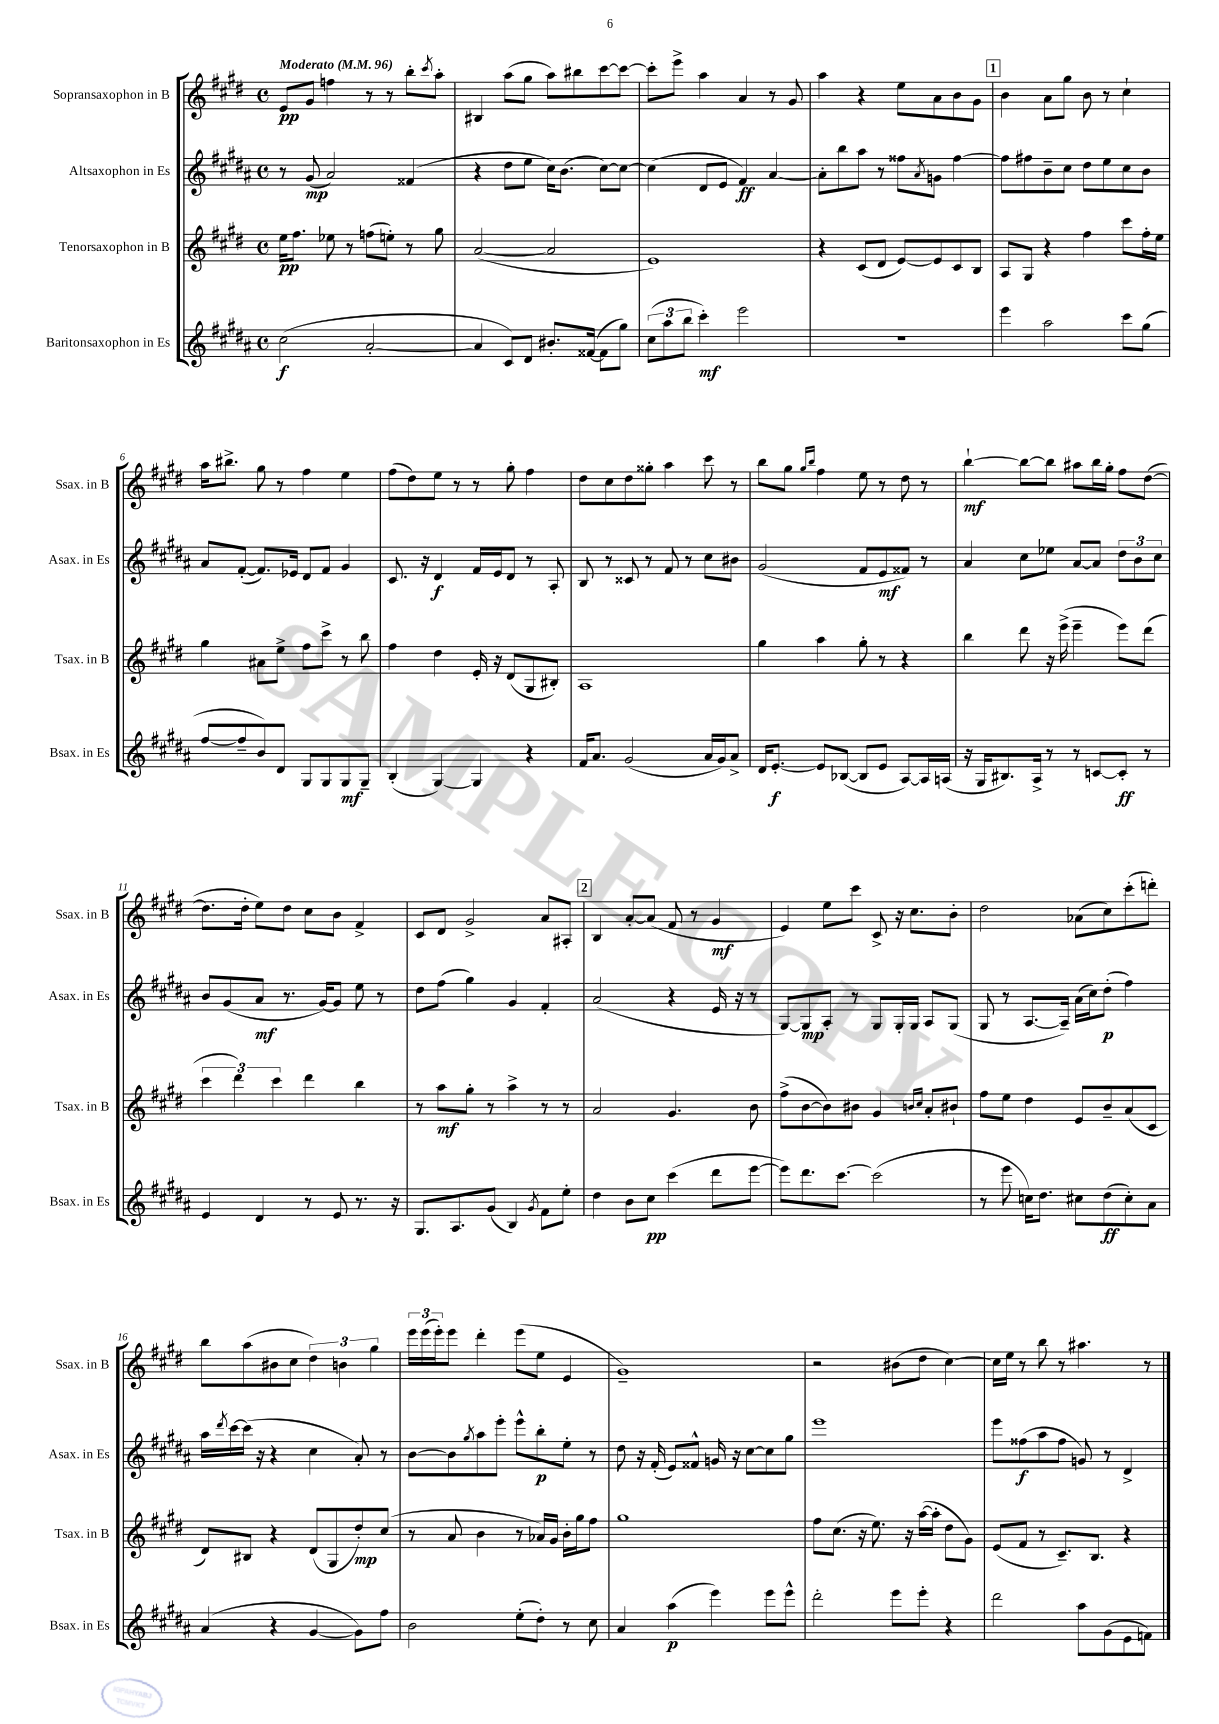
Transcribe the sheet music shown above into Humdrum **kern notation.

**kern	**kern	**kern	**kern
*staff4	*staff3	*staff2	*staff1
*clefG2	*clefG2	*clefG2	*clefG2
*k[f#c#g#d#a#]	*k[f#c#g#d#]	*k[f#c#g#d#a#]	*k[f#c#g#d#]
*M4/4	*M4/4	*M4/4	*M4/4
*met(c)	*met(c)	*met(c)	*met(c)
*MM96	*MM96	*MM96	*MM96
(2cc#	16ee	8r	8e
.	8.ff#	.	.
.	.	(8g#	8g#
.	8ee-	2a#)	4ff
.	8r	.	.
[2a#'	(8ff	.	8r
.	8ee')	.	8r
.	8r	(4f##	8bb'
.	.	.	8qccc#
.	8gg#	.	8aa'
=	=	=	=
4a#]	([2a	4r	4B#
8c#)	.	8dd#	(8aa
8d#	.	8ee	8gg#
8.b#'	2a]	16cc#)	8aa)
.	.	(8.b	.
.	.	.	8bb#
([16f##	.	.	.
8f##]	.	[8cc#)	[8ccc#
8gg#)	.	8cc#_	8ccc#_
=	=	=	=
(12cc#	1e)	(4cc#]	8ccc#']
12aa#	.	.	.
.	.	.	8eee^
12bb	.	.	.
4ccc#')	.	8d#	4aa
.	.	8e	.
2eee	.	4f#)	4a
.	.	[4a#	8r
.	.	.	8g#
=	=	=	=
1r	4r	8a#']	4aa
.	.	8bb	.
.	(8c#	8aa#	4r
.	8d#	8r	.
.	[8e)	8ff##	8ee
.	.	8qa#	.
.	8e]	8g	8a
.	8c#	[4ff##	8b
.	8B	.	8g#
=	=	=	=
4eee	8A	8ff##]	4b
.	8G#	8ff#	.
2aa#	4r	8b~	8a
.	.	8cc#	8gg#
.	4ff#	8dd#	8b
.	.	8ee	8r
8ccc#	8ccc#	8cc#	4cc#`
(8gg#	16ff#'	8b	.
.	16ee	.	.
=	=	=	=
[8ff#	4gg#	8a#	16aa
.	.	.	8.bb#^
8ff#~]	.	([8f#'	.
8b)	8a#	8.f#])	8gg#
8d#	8ee^	.	8r
.	.	16e-	.
8G#	8ff#	8d#	4ff#
8G#	8ccc#^	8f#	.
8G#	8r	4g#	4ee
8G#~	8bb	.	.
=	=	=	=
(4B'	4ff#	8.c#	(8ff#
.	.	.	8dd#)
.	.	16r	.
[4G#)	4dd#	4d#	8ee
.	.	.	8r
4G#]	16e'	16f#	8r
.	16r	16e	.
.	(8d#	8d#	8gg#'
4r	8G#	8r	4ff#
.	8B#')	8A#'	.
=	=	=	=
16f#	1A	8B	8dd#
8.a#	.	.	.
.	.	8r	8cc#
(2g#	.	8c##	8dd#
.	.	8r	8gg##'
.	.	8f#	4aa
.	.	8r	.
16a#	.	8cc#	8ccc#
16g#)	.	.	.
8a#^	.	8b#	8r
=	=	=	=
16d#	4gg#	(2g#	8bb
[8.e'	.	.	.
.	.	.	8gg#
.	.	.	16qqgg#
.	.	.	16qqbb
8e]	4aa	.	4ff#
([8B-	.	.	.
8B-]	8gg#'	8f#	8ee
8e	8r	8e	8r
[8A#)	4r	8f##)	8dd#
16A#]	.	8r	8r
(16A	.	.	.
=	=	=	=
16r	4bb	4a#	[4bb`
16G#	.	.	.
8.B#)	.	.	.
.	8ddd#	8cc#	8bb_
16A#^	.	.	.
8r	16r	8ee-	8bb]
.	(16eee^	.	.
8r	4eee~	[8a#	8aa#
[8c	.	8a#]	16bb
.	.	.	16gg#'
8c']	8eee)	12dd#	8ff#
.	.	12b	.
8r	(8ddd#	.	([8dd#
.	.	12cc#	.
=	=	=	=
4e	6ccc#	8b	8.dd#]
.	.	(8g#	.
.	6ddd#)	.	.
.	.	.	16dd#'
4d#	.	8a#	8ee)
.	6ccc#	.	.
.	.	8.r	8dd#
8r	4ddd#	.	8cc#
.	.	[16g#)	.
8e	.	8g#]	8b
8.r	4bb	8ee	4f#^
.	.	8r	.
16r	.	.	.
=	=	=	=
8.G#	8r	8dd#	8c#
.	8aa	(8ff#	8d#
8.A#	.	.	.
.	8gg#'	4gg#)	2g#^
(8g#	8r	.	.
4B)	4aa^	4g#	.
8qg#	.	.	.
8f#	8r	4f#'	8a
8ee'	8r	.	8A#'
=	=	=	=
4dd#	2a	(2a#	4B
8b	.	.	[8a'
8cc#	.	.	(8a]
(4ccc#	4.g#	4r	8f#
.	.	.	8r
8ddd#	.	16e	4g#
.	.	16r	.
[8eee	8b	8r	.
=	=	=	=
8eee])	(8ff#^	[8G#)	4e)
8.ddd#	[8b	8G#]	.
.	8b])	8A#'	8ee
[8.ccc#	.	.	.
.	8b#	8r	8ccc#
(2ccc#]	4g#	8G#	8c#^
.	.	16G#'	16r
.	.	16G#	8.cc#
.	16qqb	.	.
.	16qqcc#	.	.
.	8a'	8A#	.
.	8b#`	(8G#	8b'
=	=	=	=
8r	8ff#	8G#	2dd#
8eee	8ee	8r	.
16cc)	4dd#	[8.A#	.
8.dd#	.	.	.
.	.	16A#~])	.
8cc#	8e	(16a#	(8a-
.	.	16cc#)	.
(8dd#	8b~	(8dd#'	8cc#)
8cc#')	(8a	4ff#)	(8ccc#'
8a#	8c#	.	8ddd')
=	=	=	=
(4a#	8d#)	16aa#	8bb
.	.	8qddd#	.
.	.	[16ccc#	.
.	8B#	(16ccc#]	(8aa
.	.	16r	.
4r	4r	4r	8b#
.	.	.	8cc#
[4g#	(8d#	4cc#	6dd#)
.	8G#	.	.
.	.	.	6b
8g#])	8dd#')	8a#')	.
.	.	.	6gg#
8ff#	(8cc#	8r	.
=	=	=	=
2b	8r	[8b	24eee
.	.	.	(24eee
.	.	.	24eee')
.	8a	8b]	8eee
.	.	8qgg#	.
.	4b	8aa#	4ddd#'
.	.	8eee'	.
(8ee'	8r	8eee^^	(8eee
8dd#')	16a-)	8bb'	8ee
.	16g#	.	.
8r	16b'	8ee'	4e
.	16gg#	.	.
8cc#	8ff#	8r	.
=	=	=	=
4a#	1gg#	8dd#	1g#~)
.	.	16r	.
.	.	(16f#'	.
(4aa#	.	8e)	.
.	.	8f##^^	.
4eee)	.	16g	.
.	.	16r	.
.	.	[8cc#	.
8eee	.	8cc#]	.
8eee^^	.	8gg#	.
=	=	=	=
2ddd#'	8ff#	1eee	2r
.	(8.cc#	.	.
.	16r	.	.
.	8.ee)	.	.
8eee	.	.	(8b#
.	16r	.	.
8eee'	([16aa	.	8dd#
.	16aa']	.	.
4r	8dd#	.	[4cc#)
.	8g#)	.	.
=	=	=	=
2ddd#	(8e	8eee	16cc#]
.	.	.	16ee
.	8f#	(8ff##	8r
.	8r	8aa#	8bb
.	8.c#~)	8ff##	8r
8aa#	.	8g)	4.aa#
.	8.B	.	.
(8g#	.	8r	.
8e	4r	4d#^	.
8f)	.	.	8r
==	==	==	==
*-	*-	*-	*-
